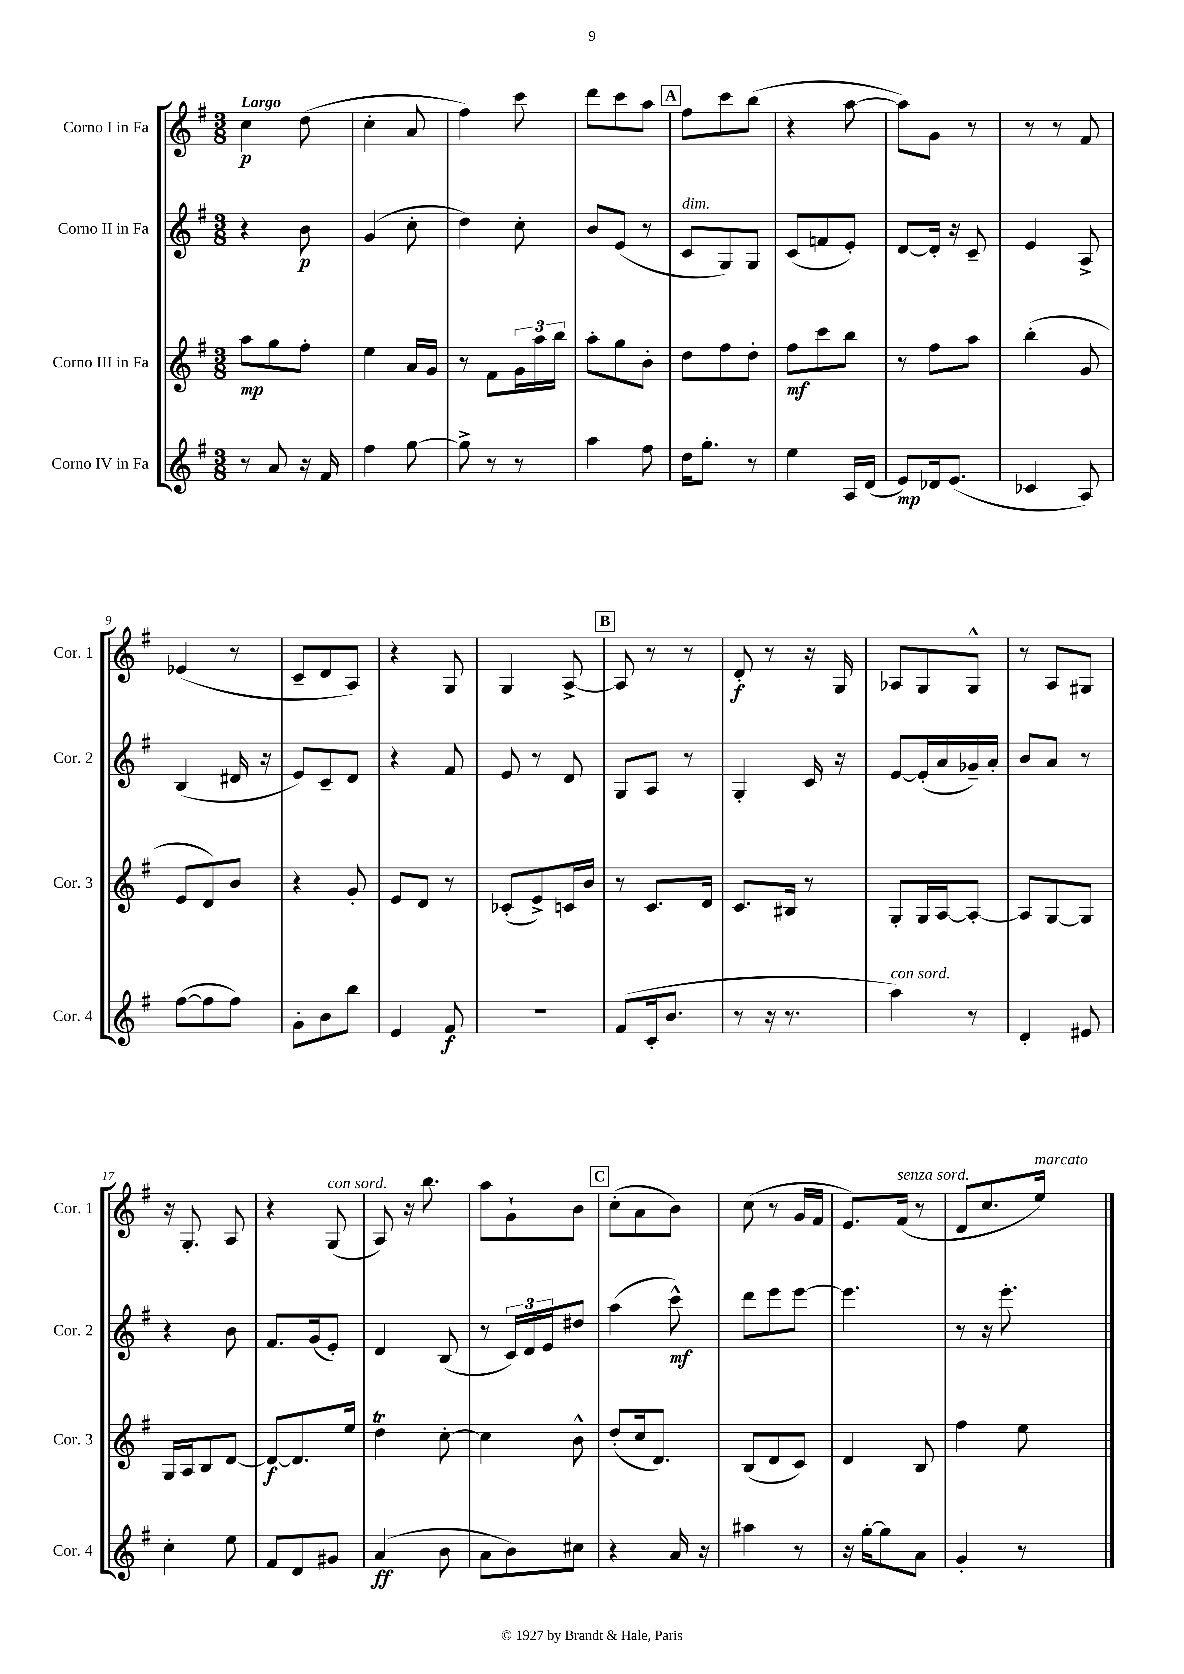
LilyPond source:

<<
\new StaffGroup <<
\new Staff = "s0" \with { instrumentName = "Corno I in Fa" shortInstrumentName = "Cor. 1" } {
    \clef treble \key g \major \numericTimeSignature \time 3/8 \tempo "Largo"
    c''4\p d''8( |
    c''4-. a'8 |
    fis''4) c'''8 |
    d'''8 c'''8 a''8 |
    \mark \markup { \box "A" } fis''8 c'''8 b''8( |
    r4 a''8~ |
    a''8) g'8 r8 |
    r8 r8 fis'8 |
    ees'4( r8 |
    c'8-- d'8 a8) |
    r4 g8 |
    g4 a8~-> |
    \mark \markup { \box "B" } a8 r8 r8 |
    d'8-.\f r8 r16 g16 |
    aes8 g8 g8-^ |
    r8 a8 gis8 |
    r16 g8.-. a8 |
    r4 g8^\markup { \italic "con sord." }( |
    a8) r16 b''8. |
    a''8 g'8-! b'8 |
    \mark \markup { \box "C" } c''8-.( a'8 b'8) |
    c''8( r8 g'16 fis'16 |
    e'8.) fis'16^\markup { \italic "senza sord." }( r8 |
    d'8 c''8. e''16^\markup { \italic "marcato" }) \bar "|." |
}
\new Staff = "s1" \with { instrumentName = "Corno II in Fa" shortInstrumentName = "Cor. 2" } {
    \clef treble \key g \major \numericTimeSignature \time 3/8
    r4 b'8\p |
    g'4( c''8-. |
    d''4) c''8-. |
    b'8 e'8( r8 |
    \mark \markup { \box "A" } c'8^\markup { \italic "dim." } g8) g8 |
    c'8( f'8 e'8-.) |
    d'8~ d'16-. r16 c'8-- |
    e'4 a8-> |
    b4( dis'16 r16 |
    e'8) c'8-- d'8 |
    r4 fis'8 |
    e'8 r8 d'8 |
    \mark \markup { \box "B" } g8 a8 r8 |
    g4-. c'16 r16 |
    e'8~ e'16-.( a'16 ges'16--) a'16-. |
    b'8 a'8 r8 |
    r4 b'8 |
    fis'8. g'16( e'8-.) |
    d'4 b8( |
    r8 \tuplet 3/2 { c'16) d'16 e'16 } dis''8 |
    \mark \markup { \box "C" } a''4( c'''8-^\mf) |
    d'''8 e'''8 e'''8~ |
    e'''4. |
    r8 r16 e'''8.-. \bar "|." |
}
\new Staff = "s2" \with { instrumentName = "Corno III in Fa" shortInstrumentName = "Cor. 3" } {
    \clef treble \key g \major \numericTimeSignature \time 3/8
    a''8\mp g''8 fis''8-. |
    e''4 a'16 g'16 |
    r8 fis'8 \tuplet 3/2 { g'16 a''16 b''16 } |
    a''8-. g''8 b'8-. |
    \mark \markup { \box "A" } d''8 fis''8 d''8-. |
    fis''8\mf c'''8 b''8 |
    r8 fis''8 a''8 |
    b''4-.( g'8 |
    e'8 d'8) b'8 |
    r4 g'8-. |
    e'8 d'8 r8 |
    ces'8-.( e'8->) c'16 b'16 |
    \mark \markup { \box "B" } r8 c'8. d'16 |
    c'8. bis16 r8 |
    g8-. g16 a16~ a8~-. |
    a8 g8~ g8 |
    g16 a16 b8 d'8~ |
    d'8~\f d'8. e''16 |
    d''4\trill c''8~-. |
    c''4 b'8-^ |
    \mark \markup { \box "C" } d''8-.( c''16 d'8.) |
    b8( d'8 c'8) |
    d'4 b8 |
    fis''4 e''8 \bar "|." |
}
\new Staff = "s3" \with { instrumentName = "Corno IV in Fa" shortInstrumentName = "Cor. 4" } {
    \clef treble \key g \major \numericTimeSignature \time 3/8
    r8 a'8 r16 fis'16 |
    fis''4 g''8~ |
    g''8-> r8 r8 |
    a''4 fis''8 |
    \mark \markup { \box "A" } d''16 g''8.-. r8 |
    e''4 a16 d'16( |
    e'8\mp) des'16 e'8.( |
    ces'4 a8) |
    fis''8~( fis''8 fis''8) |
    g'8-. b'8 b''8 |
    e'4 fis'8\f |
    R4. |
    \mark \markup { \box "B" } fis'8( c'16-. b'8. |
    r8 r16 r8. |
    a''4^\markup { \italic "con sord." }) r8 |
    d'4-. eis'8 |
    c''4-. e''8 |
    fis'8 d'8 gis'8 |
    a'4\ff( b'8 |
    a'8 b'8) cis''8 |
    \mark \markup { \box "C" } r4 a'16 r16 |
    ais''4 r8 |
    r16 g''16~-. g''8 a'8 |
    g'4-. r8 \bar "|." |
}
>>
>>
